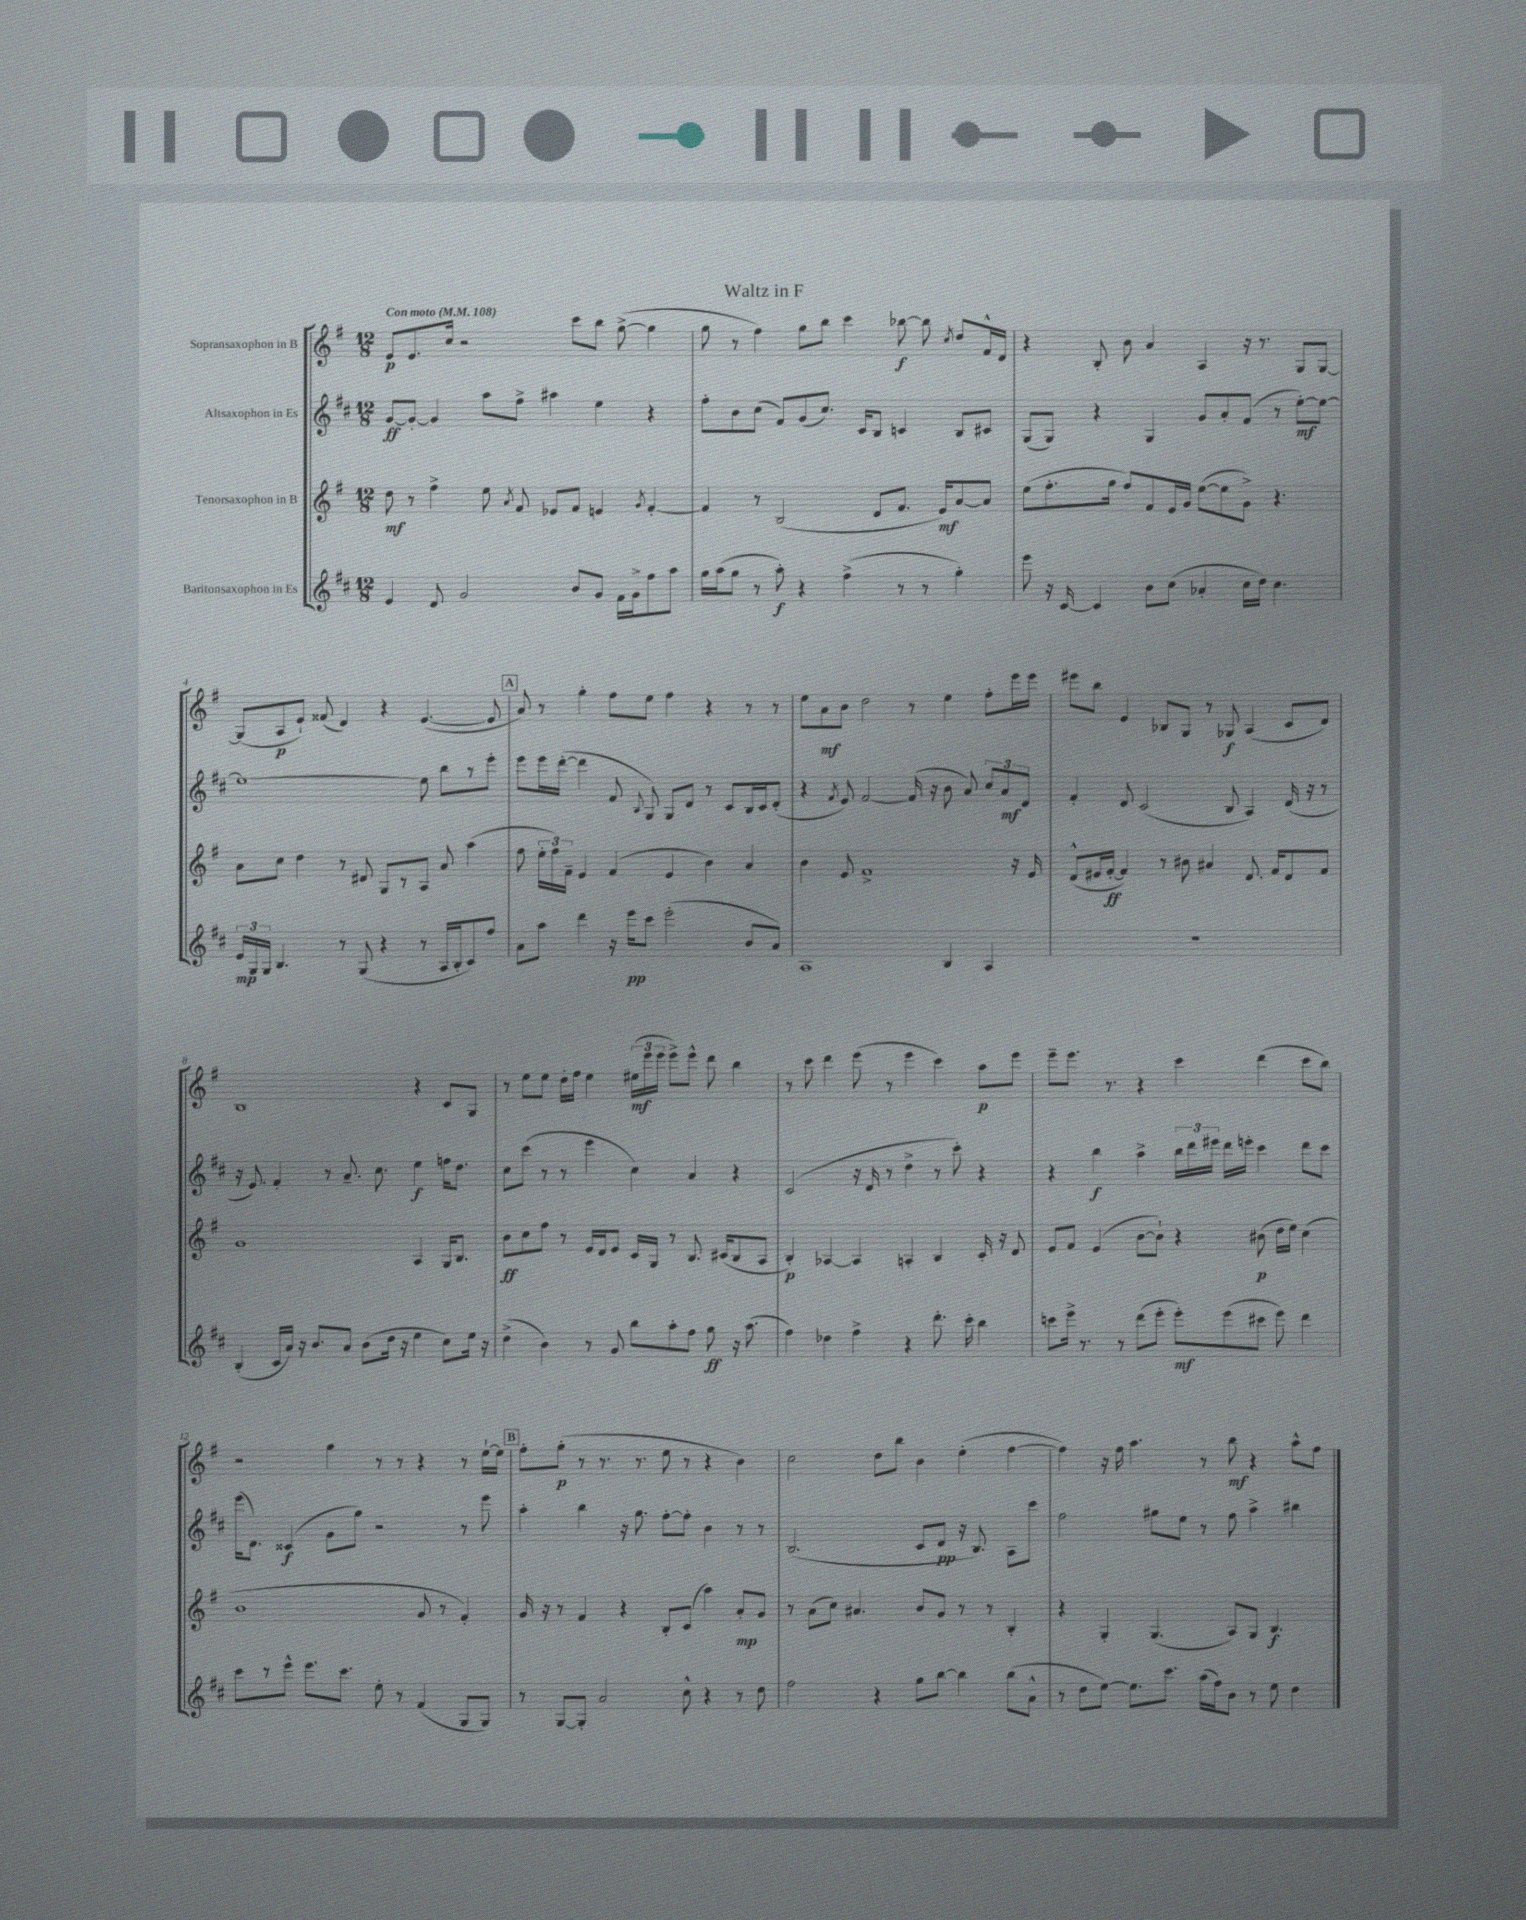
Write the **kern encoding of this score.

**kern	**kern	**kern	**kern
*staff4	*staff3	*staff2	*staff1
*clefG2	*clefG2	*clefG2	*clefG2
*k[f#c#]	*k[f#]	*k[f#c#]	*k[f#]
*M12/8	*M12/8	*M12/8	*M12/8
*MM108	*MM108	*MM108	*MM108
4e	8dd	[8g	8e
.	8r	8g'_	8.e
8d	4ff#^	4g]	.
.	.	.	16cc
2g	.	.	2r
.	8ee	8aa	.
.	8qa	.	.
.	8f#	8ff#^	.
.	8e-	4aa#	.
8b	8f#	.	8ccc
8g	4e	4ee	8bb
16f#	.	.	([8gg^
16g^	.	.	.
.	8qg	.	.
8ff#	[4f#'	4r	4gg]
8aa	.	.	.
=	=	=	=
16gg	4f#]	8ff#'	8gg
(16aa	.	.	.
8gg	.	8b	8r
8r	8r	(8cc#	4ff#)
8aa')	(2B	8f#)	.
4r	.	(8g	8gg
.	.	8.cc#)	8bb
(4ff#^	.	.	4ccc
.	.	16c#	.
.	8d	8B	.
8r	8.f#	4c	[8bb-
8r	.	.	8bb-]
.	16e)	.	.
.	.	.	8qcc
4gg')	[8a	8B	8dd
.	8a]	8c#	16f#^^
.	.	.	16d
=	=	=	=
8eee	(8ee	(8G	4r
16r	8.ff#'	8G)	.
[16c#	.	.	.
4c#]	.	4r	8B'
.	16gg	.	.
.	8ff#)	.	8b
8b	8f#	4G	4a
(8cc#	16e	.	.
.	16g	.	.
4a-'	([8ee	8g	4A
.	8ee]	8a'	.
16cc#	8g^)	(8f#	16r
16dd)	.	.	8.r
4.cc#	4.r	8r	.
.	.	[8ee')	8G
.	.	8ee_	[8G
=	=	=	=
24e	8a	1ee_	(8G]
24G	.	.	.
24G	.	.	.
4.B	8cc	.	8A
.	4dd	.	8e`)
.	.	.	(8f##
8r	8r	.	4d)
(8G	8d#	.	.
4r	8G	.	4r
.	8r	.	.
8r	8A	8ee]	([4.e
16A	8a	8bb	.
16B'	.	.	.
8c#)	(4aa	8r	.
8ff#	.	8eee'	8e]
=	=	=	=
8a	8ff#	8eee	8a)
8aa	24ee'	16eee	8r
.	24ff#)	.	.
.	.	([16ddd'	.
.	24f#~	.	.
4ddd	4e	4ddd]	4gg'
16r	(4f#	8f#	8ff#
16eee	.	.	.
.	.	8qqB	.
8ccc#	.	8G)	8ee
(2eee'	4e	8G	4ff#
.	.	8d	.
.	4b)	8r	4r
.	.	8c#	.
8b	4a	16B	8r
.	.	16c#	.
8a)	.	(8d'	8r
=	=	=	=
1A	4b	4r	8ee
.	.	.	8a
.	.	8qf#	.
.	8e	8e)	8b
.	1f#^	[2f#	2dd
.	.	(16f#]	8r
.	.	16r	.
4B	.	8b	4ee
.	.	8a)	.
4A	.	12cc#	8ff#'
.	.	12a	.
.	16r	.	16eee
.	.	12d	.
.	16e	.	16eee
=	=	=	=
1.r	(8d^^	4f#'	8eee#
.	16e#	.	8bb
.	[16f#'	.	.
.	4f#])	8d	4e
.	.	(2c#	.
.	8r	.	8B-
.	8b#	.	8G
.	4a#	.	8r
.	.	8B	8G-
.	8.d	4A)	(4A
.	16f#	.	.
.	8d	(16d	8c
.	.	16r	.
.	8f#	8r	8d)
=	=	=	=
(4B'	1g	16r	1B
.	.	8.e)	.
16c#	.	4f#'	.
16a)	.	.	.
16r	.	.	.
8.b	.	.	.
.	.	8r	.
8a	.	8.a~	.
(8b	.	.	.
.	.	8.cc#	.
16dd	.	.	.
16r	.	.	.
4ee	4A	4ee	4r
8cc#)	16G	16ff	8c
.	8.B	8.dd	.
16ee	.	.	8G
16r	.	.	.
=	=	=	=
(4dd^	8b	8cc#	8r
.	8cc	(8ccc#	8ee
4b)	8ff#	8r	8ee
.	8r	8r	16dd'
.	.	.	16ff#
8r	16e	4eee	4ee
.	16d	.	.
8g	8e	.	.
8bb	16c	4cc#)	(24ee#
.	.	.	24eee
.	16G	.	.
.	.	.	24eee
8aa'	8r	.	8eee^)
8ff#	8.B	4a	8eee^^
8gg	.	.	8ddd
.	(16c#	.	.
16r	8B	4r	4bb
(8.aa	.	.	.
.	8A	.	.
=	=	=	=
4ff#)	4B')	(2c#	8r
.	.	.	8ccc
4dd-	[4A-	.	4ddd
4ff#^	4A-]	16r	(8eee
.	.	16d	.
.	.	8r	8r
4r	4A'	4dd^	4eee
8.ddd'	4B	8r	4ccc)
.	.	8ccc#')	.
16ccc#'	.	.	.
4bb	16c'	4r	8aa
.	16r	.	.
.	8d	.	8eee
=	=	=	=
8ccc	8e	4r	8eee~
16eee^	8f#	.	8.eee
8.r	.	.	.
.	(4e	4bb	.
.	.	.	8.r
8r	.	.	.
(8ddd	[8b	4aa^	4r
8eee'	8b`])	.	.
8eee')	4r	24bb	4ccc
.	.	24ddd	.
.	.	24eee#	.
(8eee	.	16ddd	.
.	.	16eee'	.
8ccc#	(8b#	4ccc#	(4ddd
8eee)	16dd	.	.
.	16ee)	.	.
4ddd	(4cc	8ddd	8ccc
.	.	8ccc#	8bb)
=	=	=	=
8ccc#	1b	(16eee	2r
.	.	8.d)	.
8r	.	.	.
8eee^^	.	(4c##	.
8.eee	.	.	.
.	.	8g	4gg
8.ccc#	.	.	.
.	.	8gg)	.
8ee'	.	2r	8r
8r	.	.	8r
(4f#	8g	.	4r
.	8r	.	.
8G	4f#')	8r	8r
8G)	.	8eee	[16ee`
.	.	.	16ee]
=	=	=	=
8r	16g	4aa'	8ff#'
.	16r	.	.
[8G	8r	.	(8gg'
8G']	4f#	4bb	8r
2a	.	.	8.r
.	4r	16r	.
.	.	8.gg	8.r
.	8B'	[8ff#'	8ee
8cc#^^	(8c	8ff#']	8r
4r	4aa)	4b	4r
8r	8a'	8r	4b)
8dd	8g	8r	.
=	=	=	=
2ff#	8r	(2.B	2cc
.	(8a	.	.
.	8cc)	.	.
.	4.a#	.	.
4r	.	.	8dd
.	.	.	8bb
8gg	8b	8c#	4b
[8bb	8g	8d	.
4bb]	8r	16r	(4ee'
.	.	8.B)	.
.	8r	.	.
(8bb	4B'	8A	[4ff#
8a^^	.	8ccc#	.
=	=	=	=
8r	4r	2ff#	4ff#])
8dd	.	.	.
[8ee)	4G'	.	16r
.	.	.	16ff#
8.ee]	.	.	4.aa
.	(4.G	8gg#	.
8.ccc#	.	.	.
.	.	8ee	.
(16aa	.	8r	8r
16ff#)	.	.	.
8b	8A)	8ff#	8bb
8r	8G	4aa^	4r
8ee	4.B	.	.
4dd	.	4bb#	8aa^^
.	.	.	8ff#
==	==	==	==
*-	*-	*-	*-
